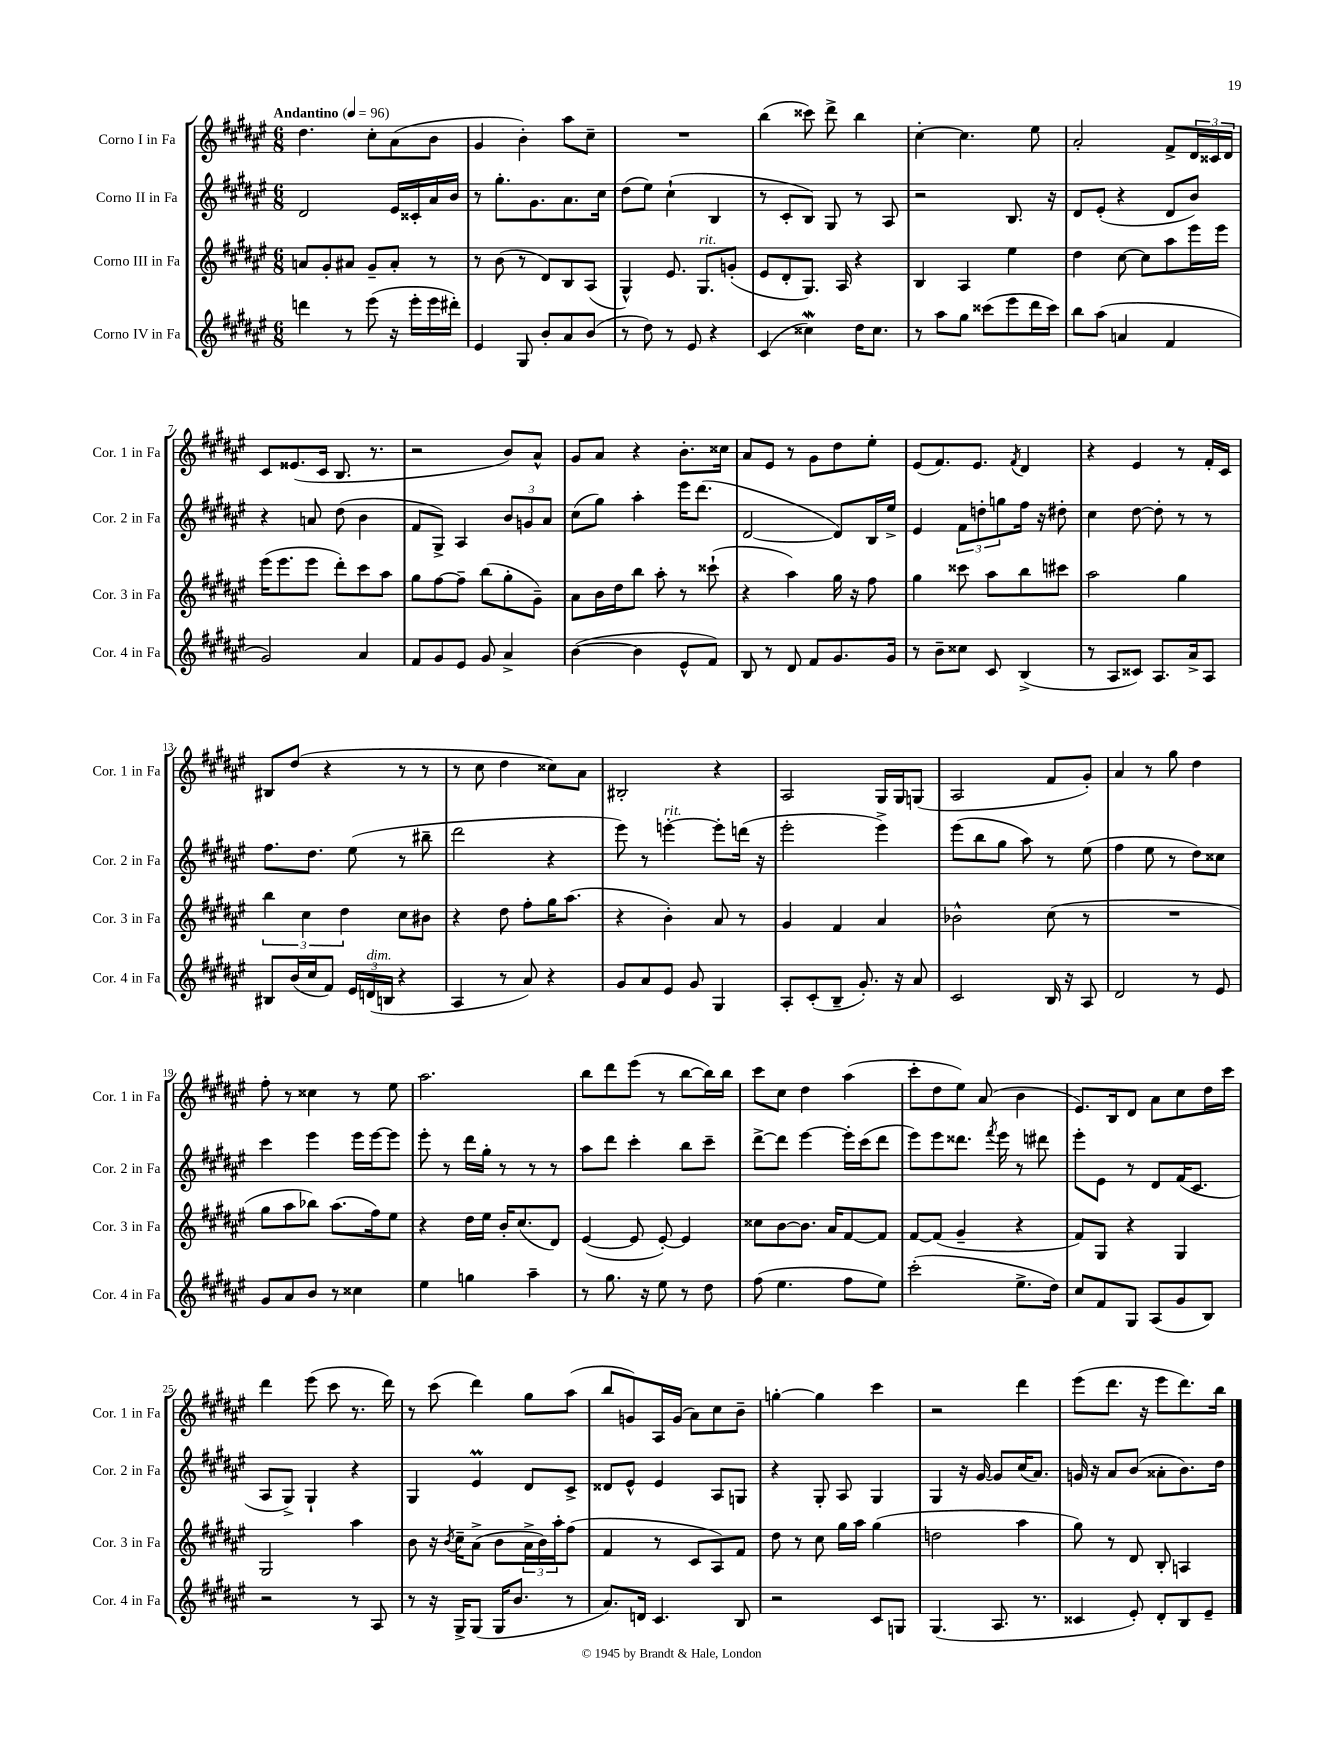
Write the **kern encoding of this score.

**kern	**kern	**kern	**kern
*part4	*part3	*part2	*part1
*staff4	*staff3	*staff2	*staff1
*I"Corno IV in Fa	*I"Corno III in Fa	*I"Corno II in Fa	*I"Corno I in Fa
*I'Cor. 4 in Fa	*I'Cor. 3 in Fa	*I'Cor. 2 in Fa	*I'Cor. 1 in Fa
*clefG2	*clefG2	*clefG2	*clefG2
*k[f#c#g#d#a#e#]	*k[f#c#g#d#a#e#]	*k[f#c#g#d#a#e#]	*k[f#c#g#d#a#e#]
*M6/8	*M6/8	*M6/8	*M6/8
*MM96	*MM96	*MM96	*MM96
=1	=1	=1	=1
!	!	!	!LO:TX:a:B:t=Andantino
4dddn\	8an/L	2d#/	4.dd#\
.	8g#'/	.	.
8r	8a#X/J	.	.
(8eee#\	8g#~/L	.	8cc#'\L
16r	8a#'/J	16e#/LL	(8a#\
16eee#'\LL	.	16c##X'/	.
16eee#\	8r	16a#/	8b\J
16ddd#X'\JJ)	.	16b/JJ	.
=2	=2	=2	=2
4e#/	8r	8r	4g#/
.	(8b\	8.gg#'\L	.
8G#/	8r	.	4b'\)
.	.	8.g#\	.
8b'/L	8d#/L)	.	.
8a#/	8B/	8.a#\	8aa#\L
(8b/J	(8A#/J	.	8cc#~\J
.	.	16cc#\Jk	.
=3	=3	=3	=3
8r	4G#^^/)	(8dd#\L	2.r
8dd#\)	.	8ee#\J)	.
8r	8.e#/	(4cc#`\	.
8e#/	.	.	.
!	!LO:TX:a:i:t=rit.	!	!
.	8.G#/L	.	.
4r	.	4B/	.
.	(8gn'/J	.	.
=4	=4	=4	=4
(4c#/	8e#/L	8r	(4bb\
.	8d#'/	8c#'/L	.
4cc##XW\)	8.G#/J)	8B/J)	8ccc##X\)
.	.	8G#/	8ddd#^\
.	16A#/	.	.
16dd#\KL	4r	8r	4bb\
8.cc##\J	.	.	.
.	.	8A#/	.
=5	=5	=5	=5
8r	4B/	2r	[4cc#'\
8aa#\L	.	.	.
8gg#\J	4A#/	.	4.cc#\]
(8ccc##X\L	.	.	.
8eee#\	4ee#\	8.B/	.
16ddd#\L	.	.	8ee#\
16ccc##\JJ)	.	16r	.
=6	=6	=6	=6
8bb\L	4dd#\	8d#/L	2a#'/
(8aa#\J	.	(8e#'/J	.
4an/	[8cc#\	4r	.
.	8cc#\L]	.	.
4f#/	8aa#\	8d#/L	8f#^/L
.	16eee#\L	8b/J)	24d#/L
.	.	.	24c##X/
.	16eee#\JJ	.	.
.	.	.	24d#/JJ
!!LO:LB:g=z
=7	=7	=7	=7
2g#/)	(16eee#\KL	4r	8c#/L
.	8.eee#\	.	.
.	.	.	(8.e##X/
.	8eee#\J	8an/	.
.	.	.	16c#/Jk
.	8ddd#'\L)	(8dd#\	8.B/
4a#/	8ccc#\	4b\	.
.	.	.	8.r
.	8aa#\J	.	.
=8	=8	=8	=8
8f#/L	8gg#\L	8f#/L	2r
8g#/	[8ff#\	8G#^/J)	.
8e#/J	8ff#~\J]	4A#/	.
8g#/	(8bb\L	.	.
4a#^/	8gg#'\	12b/L	8b/L)
.	.	12gn/	.
.	8g#~\J)	.	8a#^^/J
.	.	12a#/J	.
=9	=9	=9	=9
([4b\	8a#\L	(8cc#\L	8g#/L
.	16b\L	8gg#\J)	8a#/J
.	16dd#\J	.	.
4b\]	8bb\J	4aa#'\	4r
.	8aa#'\	.	.
8e#^^/L	8r	16eee#\KL	8.b'\L
.	.	(8.ddd#\J	.
8f#/J)	(8ccc##X`\	.	.
.	.	.	16cc##X\Jk
=10	=10	=10	=10
8B/	4r	[2d#/	8a#/L
8r	.	.	8e#/J
8d#/	4aa#\)	.	8r
8f#/L	.	.	8g#\L
8.g#/	16gg#\	8d#/L])	8dd#\
.	16r	.	.
.	8ff#\	16B/L	8ee#'\J
16g#/Jk	.	16ee#^/JJ	.
=11	=11	=11	=11
8r	4gg#\	4e#/	(8e#/L
8b~\L	.	.	8.f#/)
8cc##X\J	8ccc##X\	12f#\L	.
.	.	.	8.e#/J
.	.	12ddn'\	.
8c#/	8aa#\L	.	.
.	.	12ggn\	.
.	.	.	8qf#/
(4B^/	8bb\	16ff#\Jk	4d#/
.	.	16r	.
.	8ccc#X\J	8dd#X'\	.
=12	=12	=12	=12
8r	2aa#\	4cc#\	4r
8A#/L	.	.	.
8c##X/J)	.	[8dd#\	4e#/
8.A#/L	.	8dd#'\]	.
.	4gg#\	8r	8r
16a#^/k	.	.	.
8A#/J	.	8r	16f#'/LL
.	.	.	16c#/JJ
!!LO:LB:g=z
=13	=13	=13	=13
8B#X/L	6bb\	8.ff#\L	8B#X/L
(16b/L	.	.	(8dd#/J
.	6cc#\	.	.
16cc#/J	.	8.dd#\J	.
8f#/J)	.	.	4r
.	6dd#\	.	.
24e#/LL	.	(8ee#\	.
!LO:TX:a:i:t=dim.	!	!	!
(24dn/	.	.	.
24Bn/JJ	.	.	.
4r	8cc#\L	8r	8r
.	8b#X\J	8bb#X~\	8r
=14	=14	=14	=14
4A#/	4r	2ddd#\	8r
.	.	.	8cc#\
8r	8dd#\	.	4dd#\
8a#/)	8ff#'\L	.	.
4r	16gg#\K	4r	8cc##X\L)
.	(8.aa#\J	.	.
.	.	.	8a#\J
=15	=15	=15	=15
8g#/L	4r	8eee#\)	2B#X'/
8a#/	.	8r	.
!	!	!LO:TX:a:i:t=rit.	!
8e#/J	4b'\)	[4eeen'\	.
8g#/	.	.	.
4G#/	8a#/	8eee'\L]	4r
.	8r	(16dddn\Jk	.
.	.	16r	.
=16	=16	=16	=16
8A#'/L	4g#/	2eee#'\	2A#/
(8c#'/	.	.	.
8B~/J	4f#/	.	.
8.g#'/)	.	.	.
.	4a#/	4eee#^\)	16G#/LL
16r	.	.	16G#/J
8a#/	.	.	(8Gn/J
=17	=17	=17	=17
2c#/	2b-X^^\	(8eee#\L	2A#/
.	.	8bb\	.
.	.	8gg#\J	.
.	.	8aa#\)	.
16B/	(8cc#\	8r	8f#/L
16r	.	.	.
8A#/	8r	(8ee#\	8g#'/J)
=18	=18	=18	=18
2d#/	2.r	4ff#\	4a#/
.	.	8ee#\	8r
.	.	8r	8gg#\
8r	.	8dd#\L)	4dd#\
8e#/	.	8cc##X\J	.
!!LO:LB:g=z
=19	=19	=19	=19
8g#/L	8gg#\L	4ccc#\	8ff#'\
8a#/	8aa#\	.	8r
8b/J	8bb-X\J)	4eee#\	4cc##X\
8r	(8.aa#\L	.	.
4cc##X\	.	16eee#\LL	8r
.	16ff#\k)	[16eee#\J	.
.	8ee#\J	8eee#\J]	8ee#\
=20	=20	=20	=20
4ee#\	4r	8eee#'\	2.aa#\
.	.	8r	.
4ggn\	16dd#\LL	16ddd#\LL	.
.	16ee#\JJ	16gg#'\JJ	.
.	16b'/KL	8r	.
.	(8.cc#/	.	.
4aa#~\	.	8r	.
.	8d#/J)	8r	.
=21	=21	=21	=21
8r	([4e#/	8aa#\L	8bb\L
8.gg#\	.	8ddd#\J	8ddd#\
.	8e#/]	4ccc#'\	(8eee#\J
16r	.	.	.
8ee#\	[8e#'/)	.	8r
8r	4e#/]	8bb\L	[8bb\L
8dd#\	.	8ccc#~\J	16bb\L])
.	.	.	16bb\JJ
=22	=22	=22	=22
(8ff#\	8cc##X\L	[8ddd#^\L	8ccc#\L
4.ee#\	[8b\	8ddd#\J]	8cc#\J
.	8.b\J]	[4eee#\	4dd#\
.	16a#/KL	.	.
8ff#\L	[8f#/	16eee#'\LL]	(4aa#\
.	.	(16ccc#\J	.
8ee#\J)	8f#/J]	8ddd#\J	.
=23	=23	=23	=23
(2ccc#'\	[8f#/L	8eee#\L)	8ccc#'\L
.	(8f#/J]	8eee#\	8dd#\
.	4g#~/	8.ddd##X\J	8ee#\J)
.	.	.	(8a#/
.	.	8qfff#/	.
.	.	16eee#\	.
8.ee#^\L	4r	8r	4b\
.	.	8ddd#X\	.
16dd#\Jk)	.	.	.
=24	=24	=24	=24
8cc#/L	8f#/L)	8eee#'\L	8.e#/L)
8f#/	8G#/J	8e#\J	.
.	.	.	16B/k
8G#/J	4r	8r	8d#/J
(8A#/L	.	8d#/L	8a#\L
8g#/	4G#/	(16f#/K	8cc#\
.	.	8.c#/J	.
8B/J)	.	.	16dd#\L
.	.	.	16ccc#\JJ
!!LO:LB:g=z
=25	=25	=25	=25
2r	2G#/	8A#/L	4ddd#\
.	.	8G#^/J)	.
.	.	4G#`/	(8eee#\
.	.	.	8ccc#\
8r	4aa#\	4r	8.r
8A#/	.	.	.
.	.	.	16ddd#\)
=26	=26	=26	=26
8r	8b\	4G#/	8r
16r	16r	.	(8ccc#\
.	8qb/	.	.
16G#^/KL	16cc#~\KL	.	.
(8G#/J	(8a#^\J	4e#m/	4ddd#\)
16G#/KL	8b\L	.	.
8.b/J	.	.	.
.	24a#^\L	8d#/L	8gg#\L
.	24b\)	.	.
.	24aa#'\J	.	.
8r	(8ff#\J	8c#^/J	(8aa#\J
=27	=27	=27	=27
8.a#/L)	4f#/	8d##X/L	8bb/L
.	.	8e#^^/J	8gn/)
16dn/Jk	.	.	.
4.c#/	8r	4e#/	16A#/L
.	.	.	(16g/JJ
.	8c#/L	.	8a#\L)
.	8A#/)	8A#/L	8cc#\
8B/	8f#/J	8Gn/J	8b~\J
=28	=28	=28	=28
2r	8dd#\	4r	[4ggn'\
.	8r	.	.
.	8cc#\	8G#'/	4gg\]
.	16gg#\LL	8A#/	.
.	16aa#\JJ	.	.
8c#/L	(4gg#\	4G#/	4ccc#\
8Gn/J	.	.	.
=29	=29	=29	=29
(4.G#/	2ddn\	4G#/	2r
.	.	16r	.
.	.	[16g#/	.
8.A#/	.	8g#/L]	.
.	4aa#\	(16cc#/K	4ddd#\
8.r	.	8.a#/J)	.
=30	=30	=30	=30
4c##X/	8gg#\)	16gn/	(8eee#\L
.	.	16r	.
.	8r	8a#/L	8.ddd#\J
8e#'/)	8d#/	(8b/J	.
.	.	.	16r
8d#'/L	8B'/	8a##X'\L	8eee#\L
8B/	4An/	8.b\)	8.ddd#\)
8e#~/J	.	.	.
.	.	16dd#\Jk	16bb\Jk
==	==	==	==
*-	*-	*-	*-
